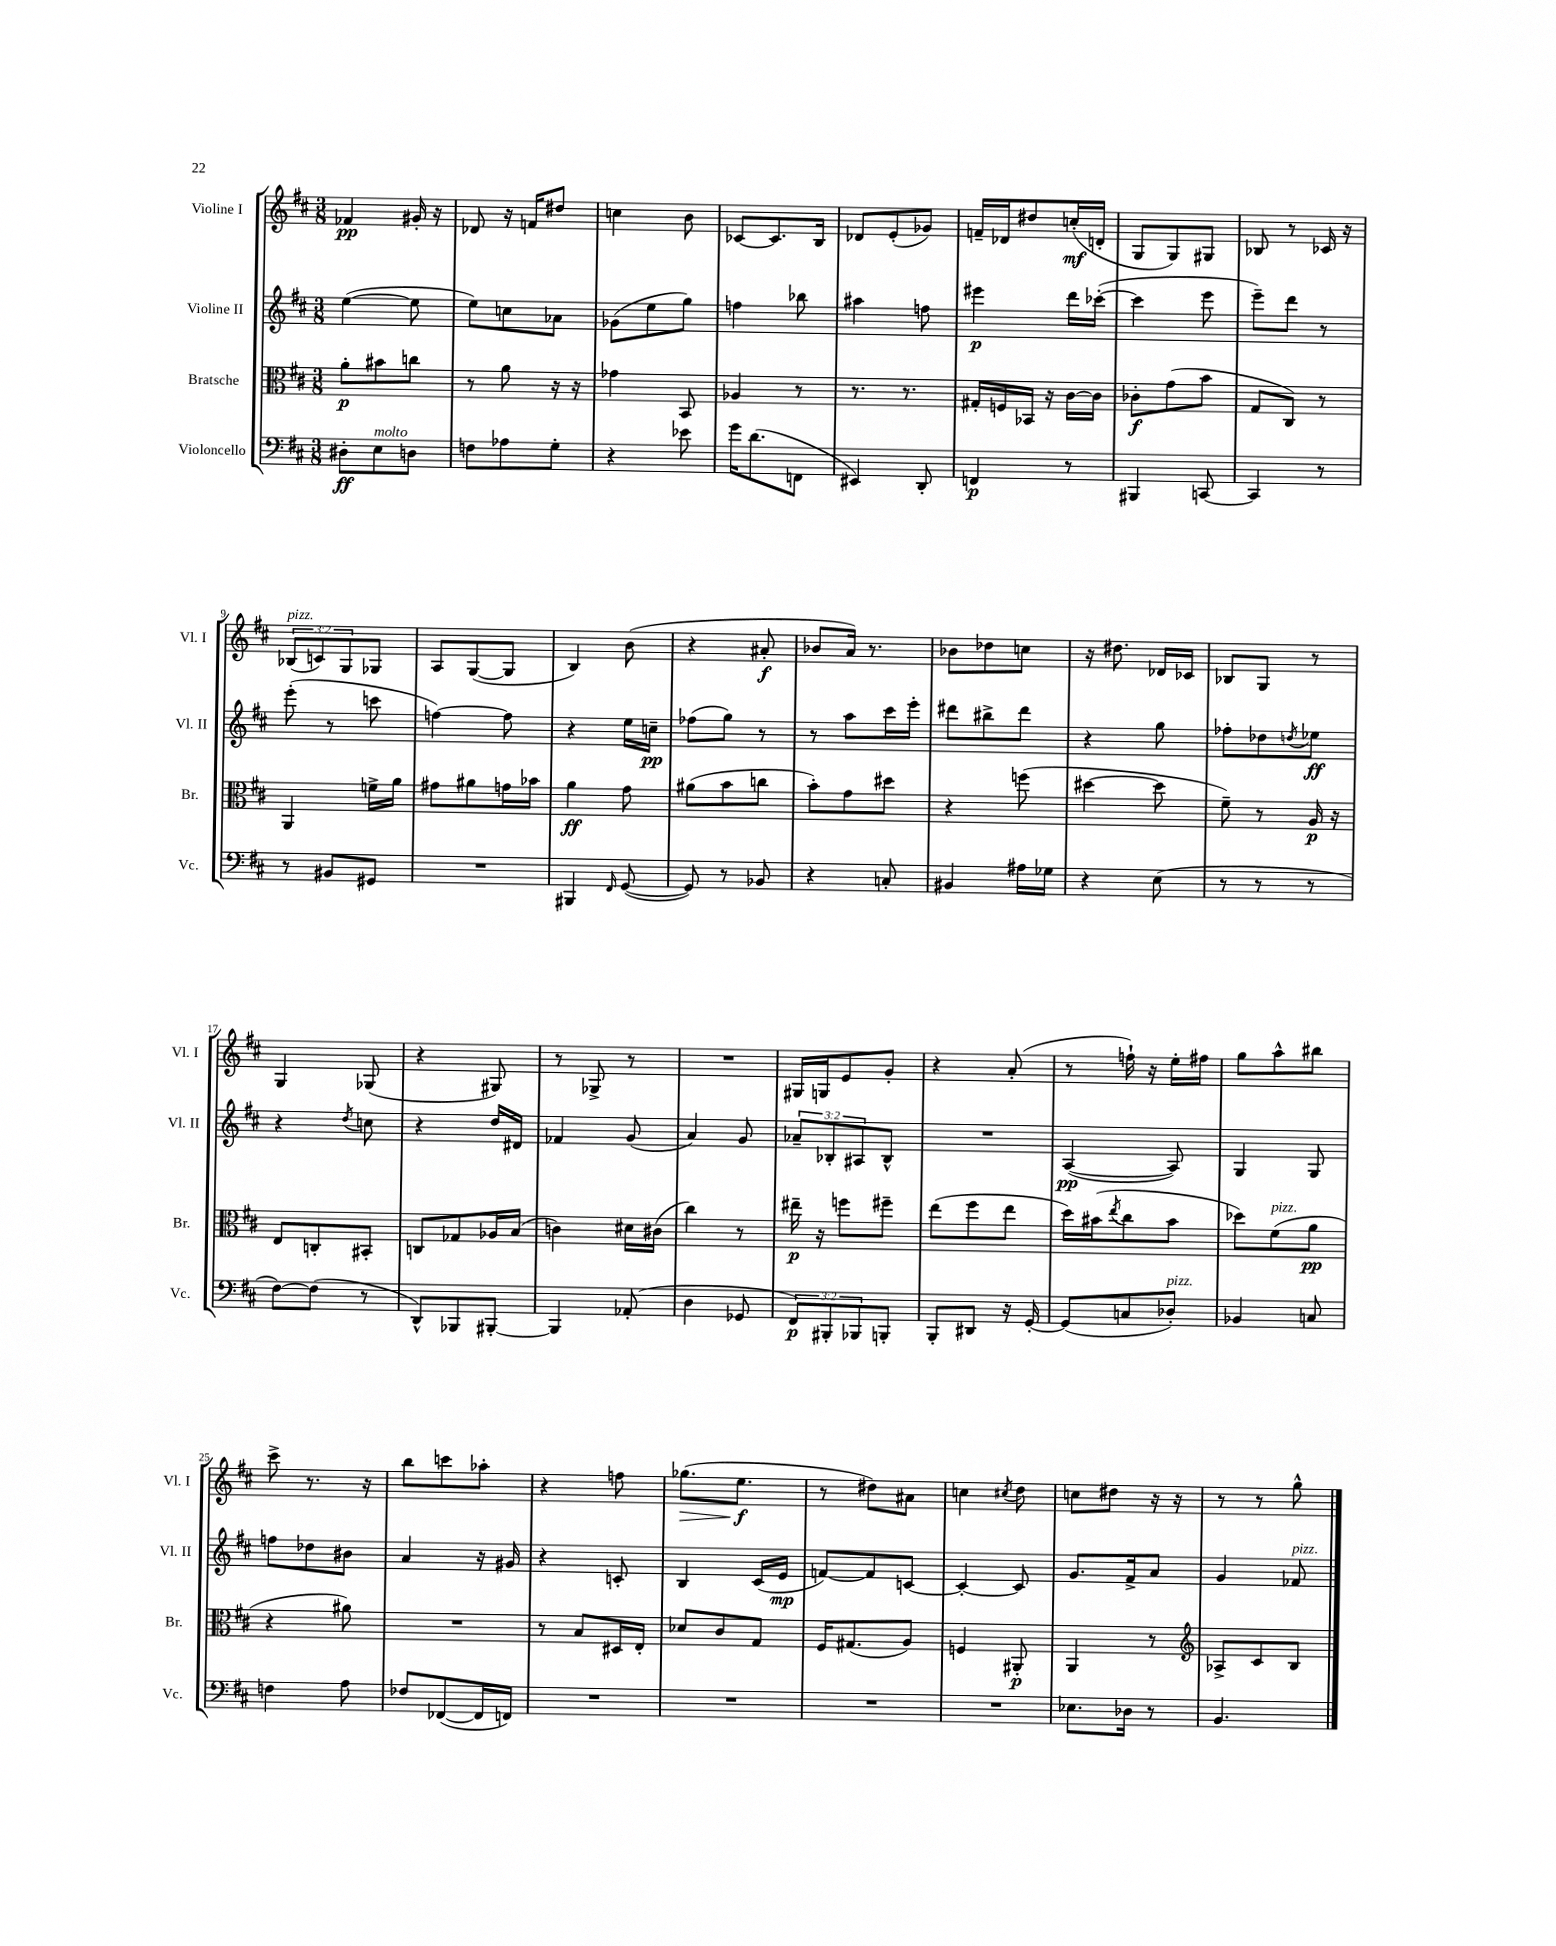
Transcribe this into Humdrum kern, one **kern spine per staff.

**kern	**kern	**kern	**kern
*staff4	*staff3	*staff2	*staff1
*clefF4	*clefC3	*clefG2	*clefG2
*k[f#c#]	*k[f#c#]	*k[f#c#]	*k[f#c#]
*M3/8	*M3/8	*M3/8	*M3/8
8D#'	8a'	([4ee	4f-
8E	8b#	.	.
8D	8cc	8ee]	16g#'
.	.	.	16r
=	=	=	=
8F	8r	8ee)	8d-
8A-	8a	8cc	16r
.	.	.	16f
8G'	16r	8a-	8dd#
.	16r	.	.
=	=	=	=
4r	4g-	(8g-	4cc
.	.	8ee	.
8e-	8BB	8gg)	8b
=	=	=	=
16g	4A-	4ff	[8c-
(8.d	.	.	.
.	.	.	8.c-]
8FF	8r	8bb-	.
.	.	.	16B
=	=	=	=
4EE#)	8.r	4aa#	8d-
.	.	.	(8e'
.	8.r	.	.
8DD'	.	8ff	8g-)
=	=	=	=
4FF	16G#'	4eee#	16f~
.	16F	.	16d-
.	16BB-	.	8dd#
.	16r	.	.
8r	[16c#	16ddd	(16cc'
.	16c#]	([16ccc-'	16d'
=	=	=	=
4BBB#	8c-'	4ccc-]	8G
.	(8g	.	8G)
[8CC	8b	8eee	8G#
=	=	=	=
4CC]	8G	8eee~)	8B-
.	8C#)	8ddd	8r
8r	8r	8r	16c-
.	.	.	16r
=	=	=	=
8r	4AA	(8eee'	(12B-
.	.	.	12c)
8BB#	.	8r	.
.	.	.	12G
8GG#	16f^	8ccc	8G-
.	16a	.	.
=	=	=	=
4.r	8g#	[4ff)	8A
.	8a#	.	([8G
.	16g	8ff]	8G]
.	16b-	.	.
=	=	=	=
4BBB#	4a	4r	4B)
16qqFF#	.	.	.
([8GG	8g	16ee	(8b
.	.	16cc~	.
=	=	=	=
8GG])	(8a#	(8ff-	4r
8r	8b	8gg)	.
8BB-	8cc	8r	8a#'
=	=	=	=
4r	8b')	8r	8b-
.	8g	8aa	16a)
.	.	.	8.r
8C'	8dd#	16ccc#	.
.	.	16eee'	.
=	=	=	=
4BB#	4r	8ddd#	8b-
.	.	8bb#^	8dd-
16A#	(8ff	8ddd#	8cc
16G-	.	.	.
=	=	=	=
4r	[4dd#	4r	16r
.	.	.	8.dd#
(8E	8dd#]	8gg	16d-
.	.	.	16c-
=	=	=	=
8r	8f#~)	8ff-'	8B-
8r	8r	8dd-	8G
.	.	8qdd	.
8r	16A	8ee-	8r
.	16r	.	.
=	=	=	=
[8F#)	8E	4r	4G
(8F#]	8C'	.	.
.	.	8qdd	.
8r	8BB#'	8cc	(8G-
=	=	=	=
8DD^^)	8C	4r	4r
8BBB-	8G-	.	.
[8BBB#'	16A-	16dd	8G#)
.	(16B	16d#	.
=	=	=	=
4BBB#]	4c)	4f-	8r
.	.	.	8G-^
(8AA-'	16d#	(8g	8r
.	(16c#	.	.
=	=	=	=
4D	4cc#)	4a)	4.r
8GG-	8r	8g	.
=	=	=	=
12FF#)	16ee#~	12a-~	16G#
.	16r	.	16G
12BBB#'	.	12B-'	.
.	8ff	.	8e
12BBB-	.	12A#	.
8BBB'	8ff#~	8B-^^	8g'
=	=	=	=
8BBB'	(8ee	4.r	4r
8DD#	8ff#	.	.
16r	8ee	.	(8a'
[16GG'	.	.	.
=	=	=	=
(8GG]	16dd)	([4A	8r
.	(16b#	.	.
.	8qee	.	.
8C	8cc#	.	16ff`)
.	.	.	16r
8D-')	8b#	8A])	16ee'
.	.	.	16ff#
=	=	=	=
4BB-	8dd-)	4G	8gg
.	(8f#	.	8aa^^
8C	8a	8G	8bb#
=	=	=	=
4F	4r	8ff	8ccc#^
.	.	8dd-	8.r
8A	8a#)	8b#	.
.	.	.	16r
=	=	=	=
8F-	4.r	4a	8bb
([8FF-	.	.	8ccc
16FF-]	.	16r	8aa-'
16FF)	.	16g#	.
=	=	=	=
4.r	8r	4r	4r
.	8B	.	.
.	16D#	8c'	8ff
.	16E'	.	.
=	=	=	=
4.r	8d-	4B	(8.gg-
.	8c#	.	.
.	.	.	8.ee
.	8G	(16c#	.
.	.	16e	.
=	=	=	=
4.r	16F#	[8f)	8r
.	(8.G#	.	.
.	.	8f]	8dd#)
.	8A)	[8c	8a#
=	=	=	=
4.r	4F	4c'_	4cc
.	.	.	8qcc#
.	8AA#'	8c]	8dd
=	=	=	=
8.E-	4AA	8.g	8cc
.	.	.	8dd#
16D-	.	16f#^	.
8r	8r	8a	16r
.	.	.	16r
=	=	=	=
*	*clefG2	*	*
4.BB	8A-^	4g	8r
.	8c#	.	8r
.	8B	8f-	8gg^^
==	==	==	==
*-	*-	*-	*-
